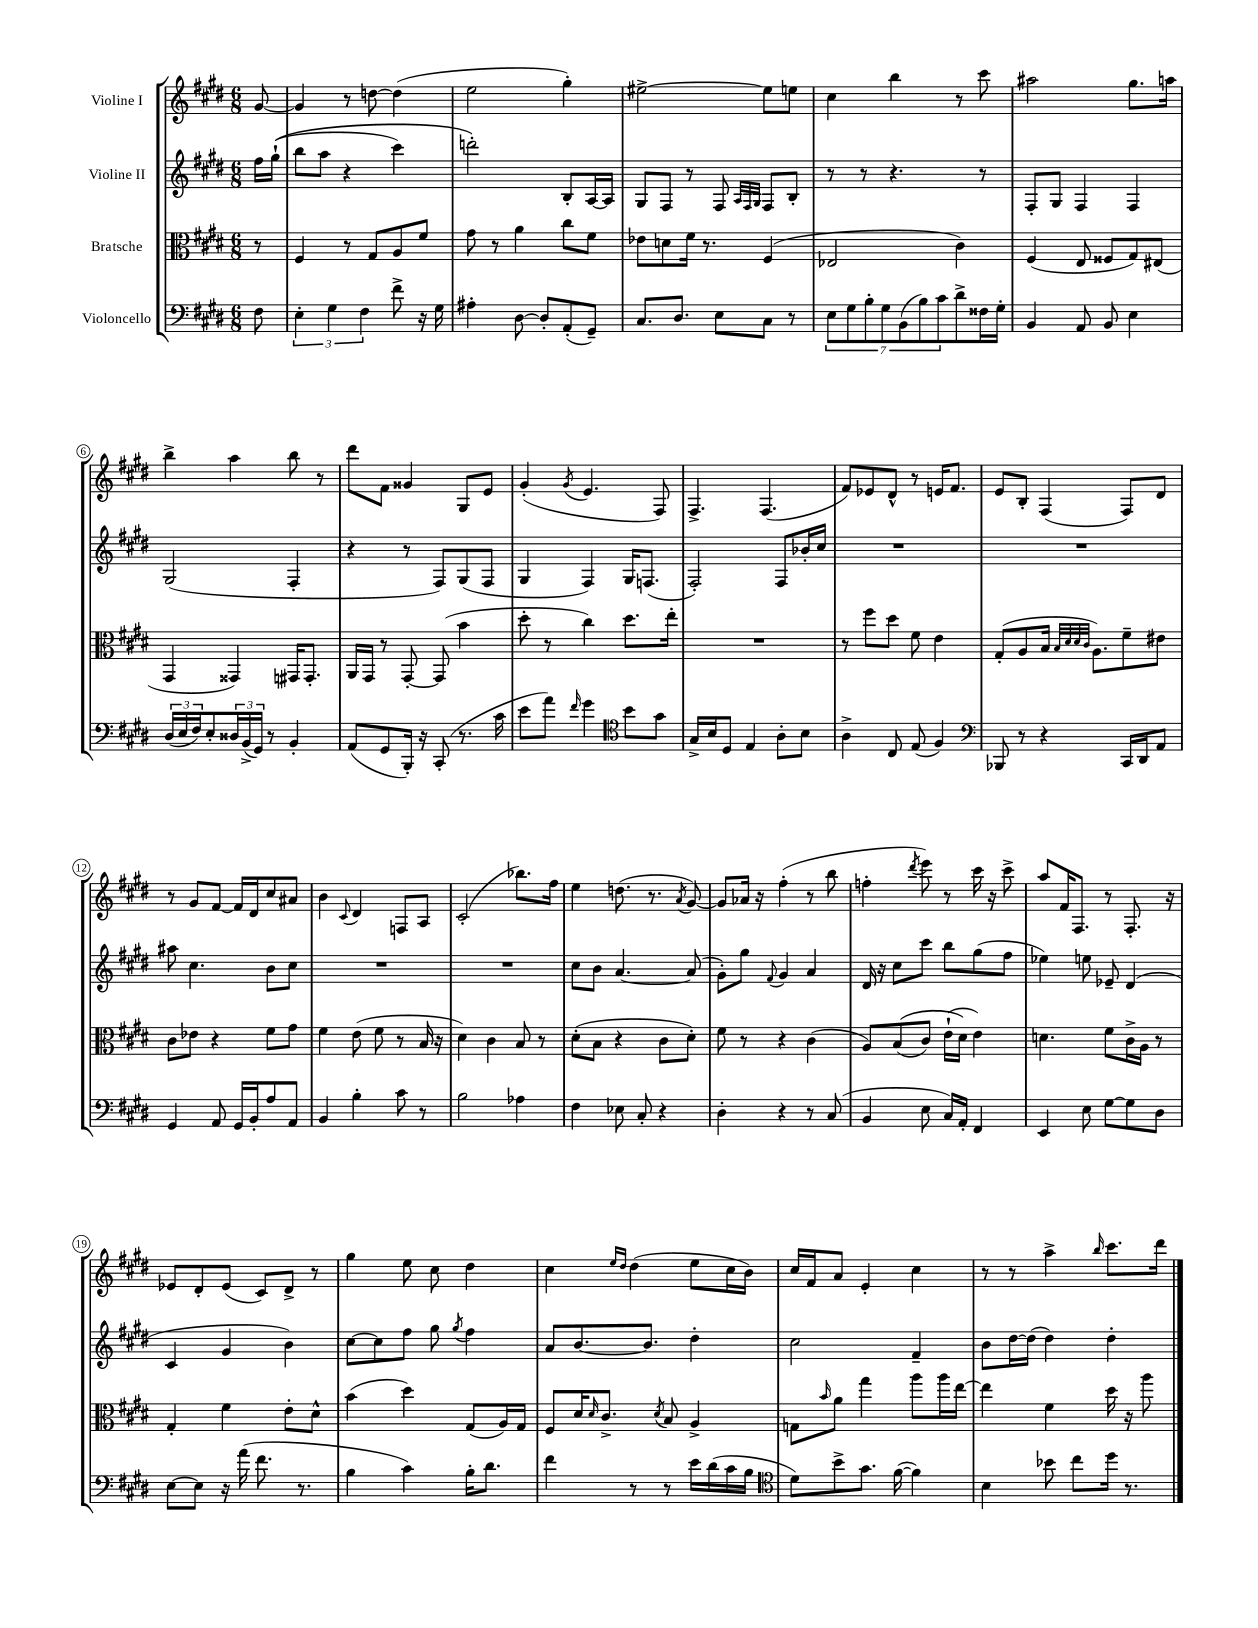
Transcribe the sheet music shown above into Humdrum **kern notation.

**kern	**kern	**kern	**kern
*staff4	*staff3	*staff2	*staff1
*clefF4	*clefC3	*clefG2	*clefG2
*k[f#c#g#d#]	*k[f#c#g#d#]	*k[f#c#g#d#]	*k[f#c#g#d#]
*M6/8	*M6/8	*M6/8	*M6/8
8F#	8r	16ff#	[8g#
.	.	&((16gg#`	.
=	=	=	=
6E'	4F#	8bb	4g#]
.	.	8aa	.
6G#	.	.	.
.	8r	4r	8r
6F#	.	.	.
.	8G#	.	[8dd
8f#^	8A	4ccc#)	(4dd]
16r	8f#	.	.
16G#	.	.	.
=	=	=	=
4A#'	8g#	2ddd'&)	2ee
.	8r	.	.
[8D#	4a	.	.
8D#']	.	.	.
(8AA'	8cc#	8B'	4gg#')
8GG#~)	8f#	[16A	.
.	.	16A]	.
=	=	=	=
8.C#	8e-	8G#	[2ee#^
.	8d	8F#	.
8.D#	.	.	.
.	16f#	8r	.
.	8.r	.	.
8E	.	8F#	.
.	.	32qqA	.
.	.	32qqF#	.
.	.	32qqG#	.
8C#	(4F#	8F#	8ee#]
8r	.	8B'	8ee
=	=	=	=
14E	2E-	8r	4cc#
14G#	.	.	.
.	.	8r	.
14B'	.	.	.
14G#	.	.	.
.	.	4.r	4bb
(14BB	.	.	.
14B)	.	.	.
14c#	.	.	.
8d#^	4c#)	.	8r
16F##	.	8r	8ccc#
16G#'	.	.	.
=	=	=	=
4BB	(4F#	8F#'	2aa#
.	.	8G#	.
8AA	8E	4F#	.
8BB	8F##	.	.
4E	8G#)	4F#	8.gg#
.	(8E#	.	.
.	.	.	16aa
=	=	=	=
(24D#	4GG#	(2G#	4bb^
24E	.	.	.
24F#)	.	.	.
8E'	.	.	.
24D##	4GG##)	.	4aa
(24BB^	.	.	.
24GG#)	.	.	.
8r	.	.	.
4BB'	16GG#	4F#'	8bb
.	8.GG#'	.	.
.	.	.	8r
=	=	=	=
(8AA	16AA	4r	8ddd#
.	16GG#	.	.
8GG#	8r	.	8f#
16BBB')	[8GG#'	8r	4g##
16r	.	.	.
(8CC#'	(8GG#]	8F#)	.
8.r	4b	(8G#	8G#
.	.	8F#	8e
16c#	.	.	.
=	=	=	=
8e	8dd#'	4G#	(4g#'
8a)	8r	.	.
16qqf#	.	.	8qg#
4g#	4cc#)	4F#)	4.e
*clefC4	*	*	*
8b	8.dd#	16G#	.
.	.	(8.F	.
8g#	.	.	8F#)
.	16ee'	.	.
=	=	=	=
16G#^	2.r	2F#')	4.F#^
16B	.	.	.
8D#	.	.	.
4E	.	.	.
.	.	.	(4.F#
8A'	.	8F#	.
8B	.	16b-'	.
.	.	16cc#	.
=	=	=	=
4A^	8r	2.r	8f#)
.	8ff#	.	8e-
8C#	8dd#	.	8d#^^
(8E	8f#	.	8r
4F#)	4e	.	16e
.	.	.	8.f#
=	=	=	=
*clefF4	*	*	*
8BBB-	(8G#'	2.r	8e
8r	8A	.	8B'
4r	16B	.	(4F#
.	32qqB	.	.
.	32qqd#	.	.
.	32qqd#	.	.
.	32qqc#	.	.
.	8.A)	.	.
16CC#	8f#~	.	8F#)
16DD#	.	.	.
8AA	8e#	.	8d#
=	=	=	=
4GG#	8c#	8aa#	8r
.	8e-	4.cc#	8g#
8AA	4r	.	[8f#
16GG#	.	.	16f#]
16BB'	.	.	16d#
8A	8f#	8b	8cc#
8AA	8g#	8cc#	8a#
=	=	=	=
4BB	4f#	2.r	4b
.	.	.	8qqc#
4B'	(8e	.	4d#
.	8f#	.	.
8c#	8r	.	8F
8r	16B	.	8A
.	16r	.	.
=	=	=	=
2B	4d#)	2.r	(2c#'
.	4c#	.	.
4A-	8B	.	8.bb-)
.	8r	.	.
.	.	.	16ff#
=	=	=	=
4F#	(8d#'	8cc#	4ee
.	8B	8b	.
8E-	4r	[4.a	(8.dd
8C#'	.	.	.
.	.	.	8.r
4r	8c#	.	.
.	.	.	8qa
.	8d#')	(8a]	[8g#)
=	=	=	=
4D#'	8f#	8g#')	8g#]
.	8r	8gg#	16a-
.	.	.	16r
.	.	8qqf#	.
4r	4r	4g#	(4ff#'
8r	(4c#	4a	8r
(8C#	.	.	8bb
=	=	=	=
4BB	8A)	16d#	4ff'
.	.	16r	.
.	&((8B	8cc#	.
.	.	.	8qddd#
8E	8c#)	8ccc#	8eee)
16C#)	(16e`	8bb	8r
16AA'	16d#&)	.	.
4FF#	4e)	(8gg#	16ccc#
.	.	.	16r
.	.	8ff#	8ccc#^
=	=	=	=
4EE	4.d	4ee-)	8aa
.	.	.	16f#
.	.	.	8.F#
8E	.	8ee	.
[8G#	8f#	8e-~	8r
8G#]	16c#^	(4d#	8.F#'
.	16A	.	.
8D#	8r	.	.
.	.	.	16r
=	=	=	=
[8E	4G#'	4c#	8e-
8E]	.	.	8d#'
16r	4f#	4g#	(8e-
(16a	.	.	.
8.f#	.	.	8c#)
.	8e'	4b)	8d#^
8.r	.	.	.
.	8d#^^	.	8r
=	=	=	=
4B	(4b	[8cc#	4gg#
.	.	8cc#]	.
4c#)	4dd#)	8ff#	8ee
.	.	8gg#	8cc#
.	.	8qgg#	.
16B'	(8G#	4ff#	4dd#
8.d#	.	.	.
.	16A)	.	.
.	16G#	.	.
=	=	=	=
4f#	8F#	8a	4cc#
.	16d#	[8.b	.
.	16qqd#	.	.
.	8.c#^	.	.
.	.	.	16qqee
.	.	.	16qqdd#
8r	.	.	(4dd#
.	.	8.b]	.
.	8qd#	.	.
8r	8B	.	.
16e	4A^	4dd#'	8ee
(16d#	.	.	.
16c#	.	.	16cc#
16B	.	.	16b)
=	=	=	=
*clefC4	*	*	*
8d#)	8G	2cc#	16cc#
.	.	.	16f#
.	16qqb	.	.
8b^	8a	.	8a
8.g#	4gg#	.	4e'
([16f#	.	.	.
4f#])	8aa	4f#~	4cc#
.	16aa	.	.
.	[16ee	.	.
=	=	=	=
4B	4ee]	8b	8r
.	.	[16dd#	8r
.	.	(16dd#]	.
8b-	4f#	4dd#)	4aa^
8cc#	.	.	.
.	.	.	16qqbb
16dd#	16dd#	4dd#'	8.ccc#
8.r	16r	.	.
.	8aa	.	.
.	.	.	16ddd#
==	==	==	==
*-	*-	*-	*-
